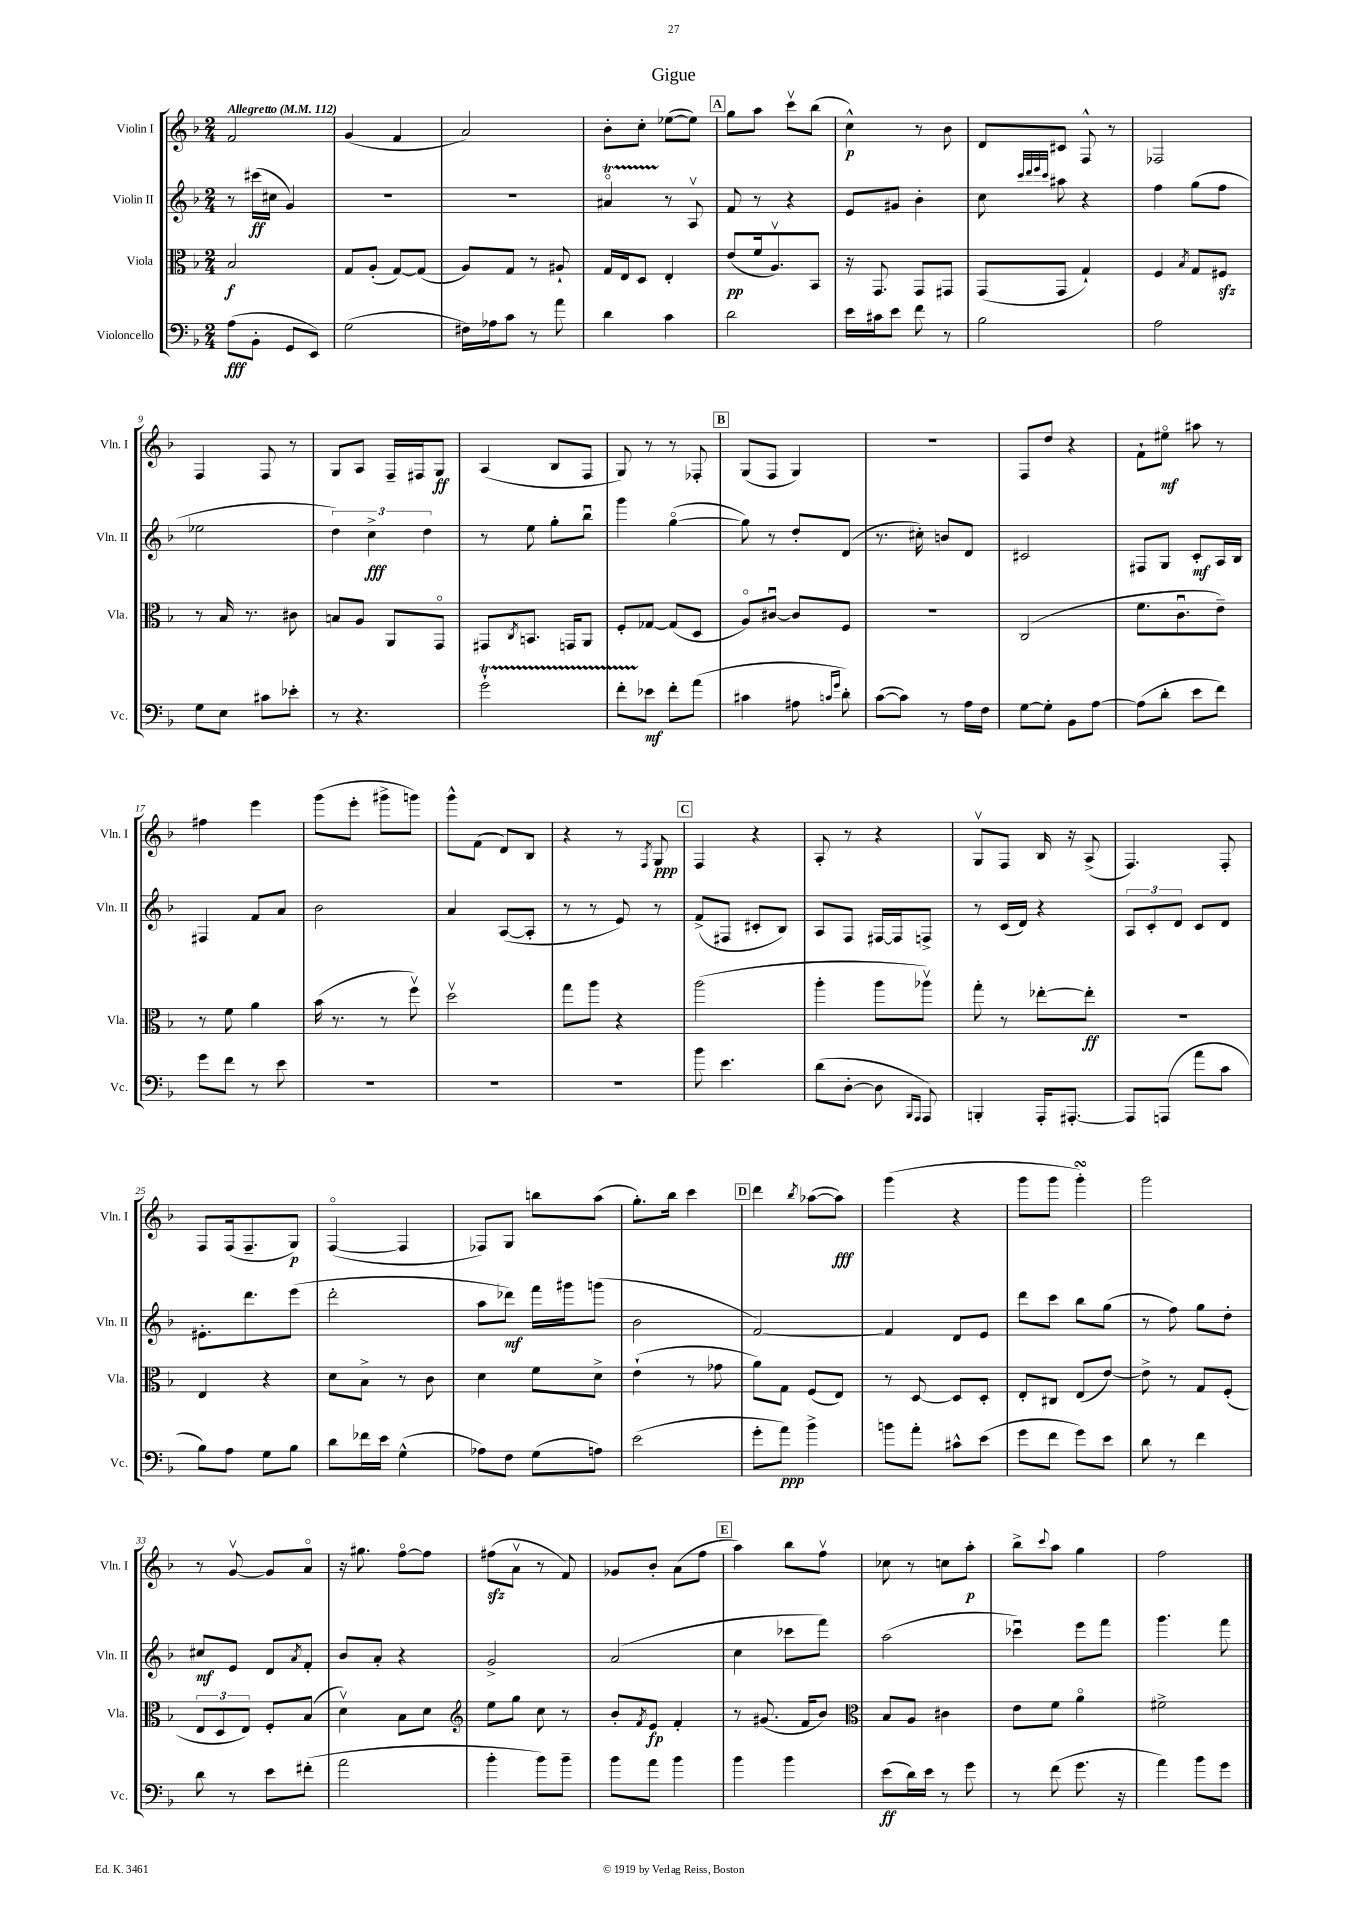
\header { title = "Gigue" }
<<
\new StaffGroup <<
\new Staff = "s0" \with { instrumentName = "Violin I" shortInstrumentName = "Vln. I" } {
    \clef treble \key f \major \numericTimeSignature \time 2/4 \tempo "Allegretto" 4 = 112
    f'2 |
    g'4( f'4 |
    a'2) |
    bes'8-. c''8-. ees''8~( ees''8) |
    \mark \markup { \box "A" } g''8 a''8 c'''8\upbow bes''8( |
    c''4-^\p) r8 bes'8 |
    d'8 cis'8 f8-^ r8 |
    fes2 |
    f4 f8 r8 |
    g8 a8 f16-- fis16 g8\ff |
    a4( bes8 f8 |
    g8) r8 r8 fes8-. |
    \mark \markup { \box "B" } g8( f8 g4) |
    R2 |
    f8 d''8 r4 |
    f'8-! eis''8\flageolet\mf ais''8 r8 |
    fis''4 e'''4 |
    g'''8( e'''8-. gis'''8-> g'''8) |
    g'''8-^ f'8( d'8) bes8 |
    r4 r8 \acciaccatura { f8 } g8\ppp |
    \mark \markup { \box "C" } f4 r4 |
    a8-. r8 r4 |
    g8\upbow f8 bes16 r16 a8->( |
    f4.) f8-. |
    f8 f16( f8.-- g8\p) |
    f4~\flageolet( f4 |
    fes8) g8 b''8 a''8( |
    g''8.-.) bes''16 c'''4 |
    \mark \markup { \box "D" } d'''4 \acciaccatura { bes''8 } aes''8~( aes''8\fff) |
    g'''4( r4 |
    g'''8 g'''8 g'''4-.\turn) |
    g'''2 |
    r8 g'8~\upbow g'8 a'8\flageolet |
    r16 gis''8. f''8~\flageolet f''8 |
    fis''8\sfz( a'8\upbow r8 f'8) |
    ges'8 bes'8-. a'8( f''8 |
    \mark \markup { \box "E" } a''4) bes''8 f''8\upbow |
    ces''8 r8 c''8 a''8-.\p |
    bes''8-> \appoggiatura { c'''8 } a''8 g''4 |
    f''2 \bar "|." |
}
\new Staff = "s1" \with { instrumentName = "Violin II" shortInstrumentName = "Vln. II" } {
    \clef treble \key f \major \numericTimeSignature \time 2/4
    r8 cis'''16\ff( cis''16 g'4) |
    R2 |
    R2 |
    ais'4\flageolet\startTrillSpan r8\stopTrillSpan a8\upbow |
    \mark \markup { \box "A" } f'8 r8 r4 |
    e'8 gis'8 bes'4-. |
    c''8 \grace { c'''32 d'''32 e'''32 c'''32 } ais''8 r4 |
    f''4 g''8( f''8 |
    ees''2 |
    \tuplet 3/2 { d''4) c''4->\fff d''4 } |
    r8 e''8 g''8-. bes''8\downbow |
    g'''4 g''4~\flageolet( |
    \mark \markup { \box "B" } g''8) r8 d''8-. d'8( |
    r8. cis''16-.) b'8 d'8 |
    cis'2 |
    fis8 g8 c'8-.\mf a16 bes16 |
    fis4 f'8 a'8 |
    bes'2 |
    a'4 a8~( a8-. |
    r8 r8 e'8) r8 |
    \mark \markup { \box "C" } f'8->( fis8 cis'8-. bes8) |
    a8 f8 fis16~ fis16 f8-> |
    r8 c'16( d'16) r4 |
    \tuplet 3/2 { a8 c'8-. d'8 } c'8 d'8 |
    eis'8.-. d'''8. e'''8( |
    d'''2-. |
    a''8 des'''8\mf) f'''16 gis'''16 g'''8( |
    bes'2 |
    \mark \markup { \box "D" } f'2~) |
    f'4 d'8 e'8 |
    d'''8 c'''8 bes''8 g''8( |
    r8 f''8) g''8 d''8-. |
    cis''8\mf e'8 d'8 \acciaccatura { a'8 } f'8-. |
    bes'8 a'8-. r4 |
    g'2-> |
    a'2( |
    \mark \markup { \box "E" } c''4 ces'''8 f'''8) |
    a''2( |
    ces'''4\downbow) e'''8 f'''8 |
    g'''4. f'''8 \bar "|." |
}
\new Staff = "s2" \with { instrumentName = "Viola" shortInstrumentName = "Vla." } {
    \clef alto \key f \major \numericTimeSignature \time 2/4
    bes2\f |
    g8 a8-.( g8~) g8( |
    a8) g8 r8 ais8-! |
    g16 e16 d8 e4-. |
    \mark \markup { \box "A" } e'8\pp( f'16 a8.\upbow) bes,8 |
    r16 g,8. g,8 gis,8 |
    g,8( g,8 g4-!) |
    f4 \acciaccatura { bes8 } g8 fis8\sfz |
    r8 bes16 r8. cis'8 |
    b8 a8 a,8 g,8\flageolet |
    gis,8 \acciaccatura { c8 } b,8. g,16 a,8 |
    f8-. ges8~ ges8( d8 |
    \mark \markup { \box "B" } a8\flageolet) cis'8~\downbow cis'8 f8 |
    R2 |
    c2( |
    f'8. c'8.\downbow e'8--) |
    r8 f'8 a'4 |
    bes'16( r8. r8 f''8\upbow) |
    d''2\upbow |
    g''8 a''8 r4 |
    \mark \markup { \box "C" } a''2( |
    a''4-. a''8 aes''8\upbow) |
    g''8-. r8 ees''8~-. ees''8-.\ff |
    R2 |
    e4 r4 |
    d'8 bes8-> r8 c'8 |
    d'4 f'8 d'8-> |
    e'4-!( r8 ges'8 |
    \mark \markup { \box "D" } a'8) g8 f8( e8) |
    r8 d8~ d8 d8-. |
    e8-. cis8 e8( e'8~) |
    e'8-> r8 g8 f8-.( |
    \tuplet 3/2 { e8 d8 e8) } f8-. bes8( |
    d'4\upbow) bes8 d'8 |
    \clef treble e''8 g''8 c''8 r8 |
    bes'8-. \acciaccatura { f'8 } e'8\fp f'4-. |
    \mark \markup { \box "E" } r8 gis'8.( f'16 bes'8) |
    \clef alto bes8 a8 cis'4 |
    e'8 f'8 a'4\flageolet |
    fis'2-> \bar "|." |
}
\new Staff = "s3" \with { instrumentName = "Violoncello" shortInstrumentName = "Vc." } {
    \clef bass \key f \major \numericTimeSignature \time 2/4
    a8\fff( bes,8-. g,8 e,8) |
    g2( |
    fis16) aes16 c'8 r8 a'8 |
    d'4 c'4 |
    \mark \markup { \box "A" } d'2 |
    e'16 cis'16 e'8 f'8 r8 |
    bes2 |
    a2 |
    g8 e8 cis'8 ees'8-. |
    r8 r4. |
    g'2-!\startTrillSpan |
    f'8-. ees'8\stopTrillSpan\mf f'8-. a'8( |
    \mark \markup { \box "B" } cis'4 ais8 \grace { c'16 g'16 } d'8-.) |
    c'8~( c'8) r8 a16 f16 |
    g8~ g8-. bes,8 a8~ |
    a8( d'8-. e'8 f'8) |
    g'8 f'8 r8 e'8 |
    R2 |
    R2 |
    R2 |
    \mark \markup { \box "C" } bes'8 e'4. |
    d'8( d8~-. d8 \grace { bes,,16 a,,16 } a,,8) |
    b,,4-. a,,16-. ais,,8.~-. |
    ais,,8 a,,8( a'8 c'8 |
    bes8) a8 g8 bes8 |
    d'8 fes'16 e'16 g4-^( |
    aes8) f8 g8( a8) |
    e'2( |
    \mark \markup { \box "D" } g'8-. a'8\ppp) bes'4-> |
    b'8 a'8-. cis'8-^ e'8( |
    g'8 f'8 g'8) e'8 |
    d'8 r8 f'4 |
    d'8 r8 e'8 fis'8-.( |
    a'2 |
    bes'4-. bes'8) bes'8-- |
    bes'8 a'8 bes'4 |
    \mark \markup { \box "E" } bes'4 bes'4 |
    e'8\ff( d'16) e'16 r8 g'8 |
    r8 f'8( g'8. r16 |
    a'4) bes'8 g'8 \bar "|." |
}
>>
>>
